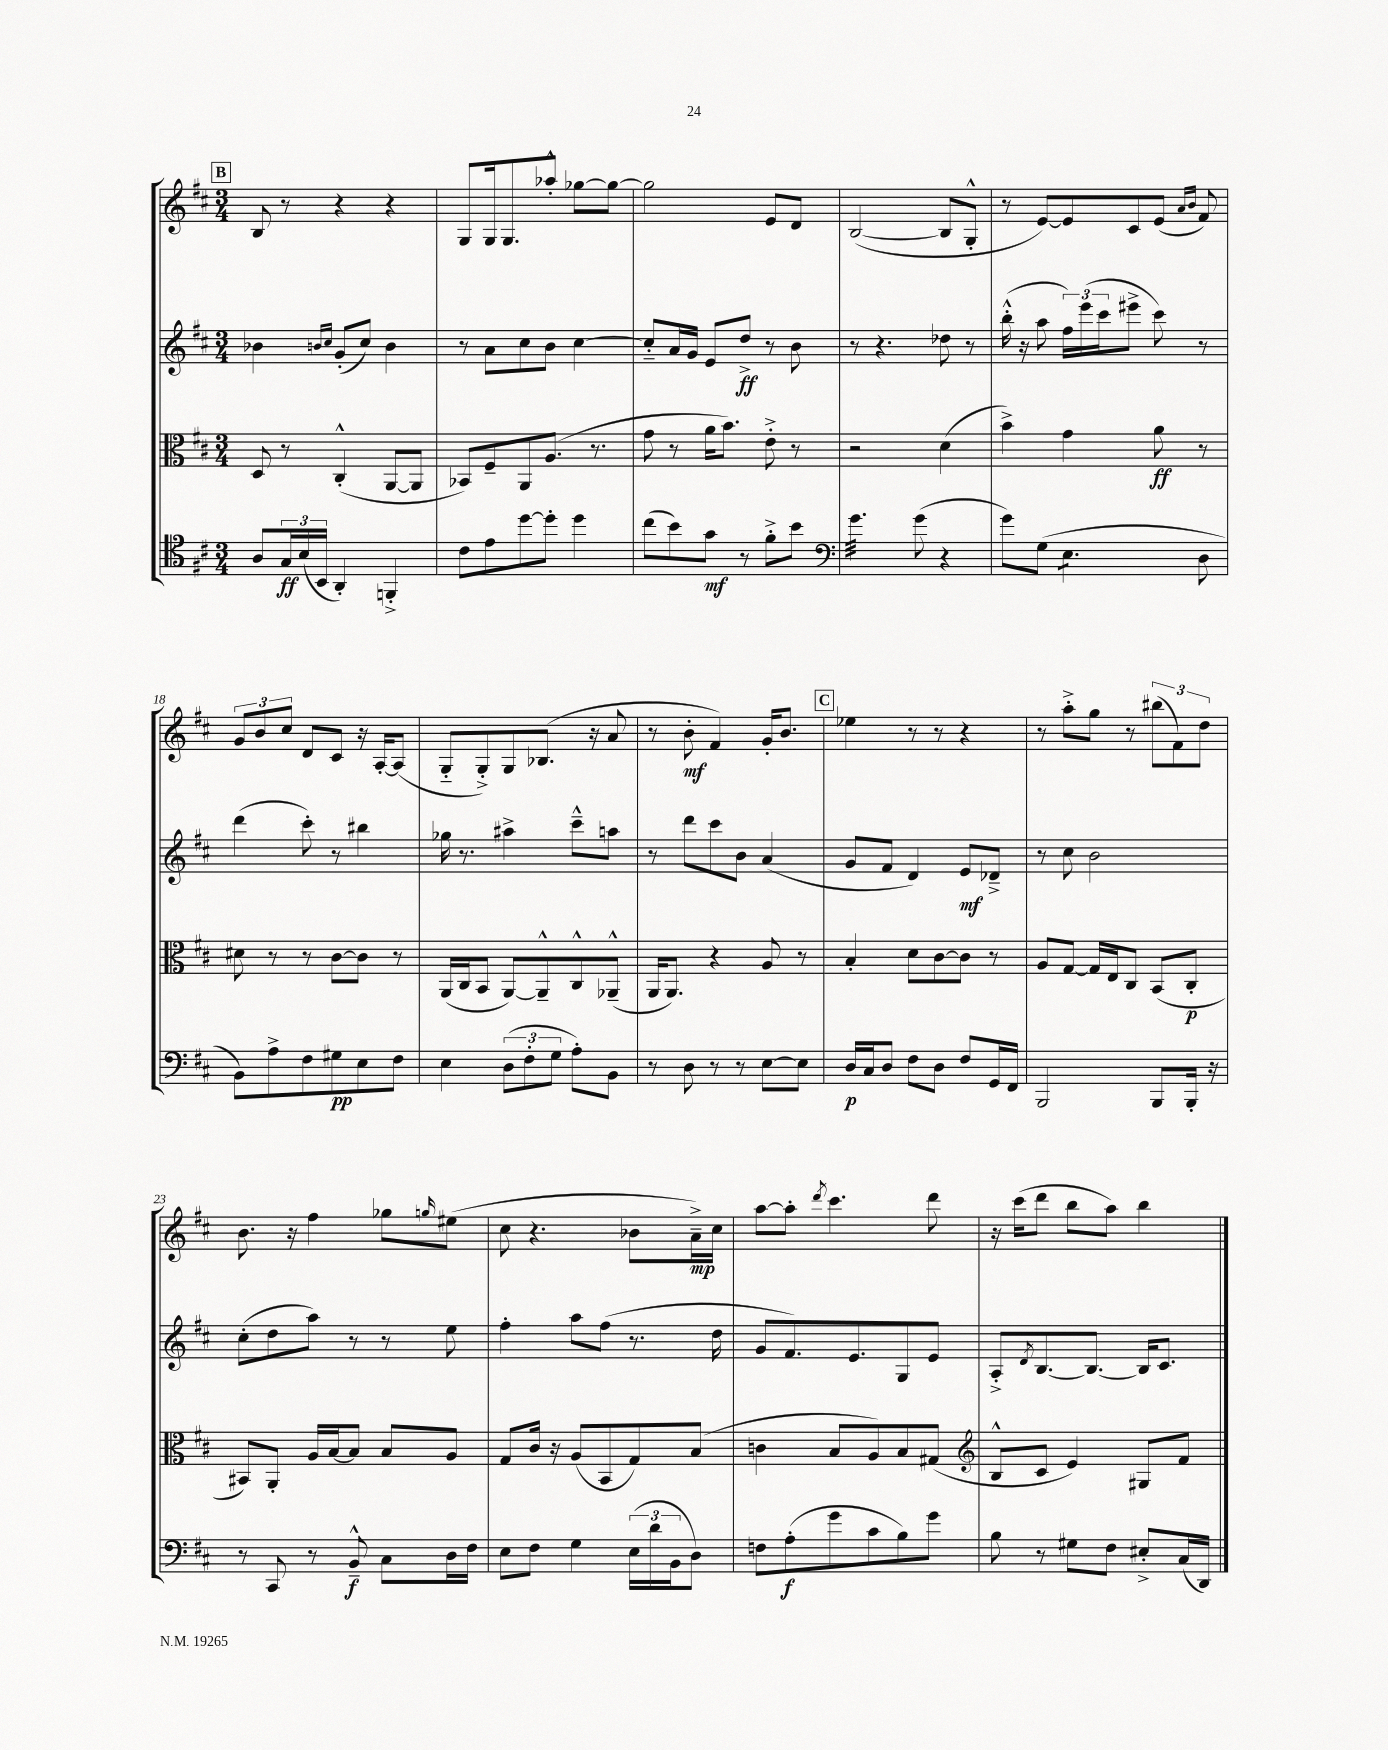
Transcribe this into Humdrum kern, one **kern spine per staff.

**kern	**kern	**kern	**kern
*staff4	*staff3	*staff2	*staff1
*clefC4	*clefC3	*clefG2	*clefG2
*k[f#c#]	*k[f#c#]	*k[f#c#]	*k[f#c#]
*M3/4	*M3/4	*M3/4	*M3/4
8A	8D	4b-	8B
24G	8r	.	8r
(24B	.	.	.
24BB	.	.	.
.	.	16qqb	.
.	.	16qqcc#	.
4AA')	(4C#'^^	(8g'	4r
.	.	8cc#)	.
4FF'^	[8AA	4b	4r
.	8AA]	.	.
=	=	=	=
8c#	8BB-)	8r	8G
8e	8F#~	8a	16G
.	.	.	8.G
[8dd	8AA	8cc#	.
8dd']	(8.A	8b	8aa-'^^
4dd	.	[4cc#	[8gg-
.	8.r	.	.
.	.	.	8gg-_
=	=	=	=
(8cc#	8g	8cc#'~]	2gg-]
8b)	8r	16a	.
.	.	16g	.
8g	16a	8e	.
.	8.b)	.	.
8r	.	8dd^	.
8f#'^	8e'^	8r	8e
8b	8r	8b	8d
=	=	=	=
*clefF4	*	*	*
4.g	2r	8r	([2B
.	.	4.r	.
(8g	.	.	.
4r	(4d	8dd-	8B]
.	.	8r	8G'^^
=	=	=	=
8g)	4b^)	(16bb'^^	8r
.	.	16r	.
(8G	.	8aa	[8e)
4.E	4g	24ff#)	8e]
.	.	(24eee	.
.	.	24ccc#	.
.	.	8eee#^	8c#
.	8a	8ccc#)	(8e
.	.	.	16qqa
.	.	.	16qqb
8D	8r	8r	8f#)
=	=	=	=
8BB)	8d#	(4ddd	12g
.	.	.	12b
8A^	8r	.	.
.	.	.	12cc#
8F#	8r	8ccc#')	8d
8G#	[8c#	8r	8c#
8E	8c#]	4bb#	16r
.	.	.	[16A'
8F#	8r	.	(8A]
=	=	=	=
4E	(16AA	16gg-	8G'~
.	16C#	8.r	.
.	8BB	.	8G'^)
(12D	[8AA)	4aa#^	8G
12F#'	.	.	.
.	8AA~^^]	.	(8.B-
12G	.	.	.
8A')	8C#^^	8ccc#~^^	.
.	.	.	16r
8BB	(8AA-~^^	8aa	8a
=	=	=	=
8r	16AA	8r	8r
.	8.AA)	.	.
8D	.	8ddd	8b'
8r	4r	8ccc#	4f#)
8r	.	8b	.
[8E	8A	(4a	16g'
.	.	.	8.b
8E]	8r	.	.
=	=	=	=
16D	4B'	8g	4ee-
16C#	.	.	.
8D	.	8f#	.
8F#	8d	4d)	8r
8D	[8c#	.	8r
8F#	8c#]	8e	4r
16GG	8r	8d-~^	.
16FF#	.	.	.
=	=	=	=
2BBB	8A	8r	8r
.	[8G	8cc#	8aa'^
.	16G]	2b	8gg
.	16E	.	.
.	8C#	.	8r
8BBB	(8BB	.	(12bb#
.	.	.	12f#)
16BBB'	8C#'	.	.
.	.	.	12dd
16r	.	.	.
=	=	=	=
8r	8BB#)	(8cc#'	8.b
8CC#	8AA'	8dd	.
.	.	.	16r
8r	16A	8aa)	4ff#
.	[16B	.	.
8BB~^^	8B]	8r	.
8C#	8B	8r	8gg-
.	.	.	16qqgg
16D	8A	8ee	(8ee#
16F#	.	.	.
=	=	=	=
8E	8G	4ff#'	8cc#
8F#	16c#	.	4.r
.	16r	.	.
4G	(8A	8aa	.
.	8BB	(8ff#	.
(24E	8G)	8.r	8b-
24d	.	.	.
24BB	.	.	.
8D)	(8B	.	16a~^)
.	.	16dd	16cc#
=	=	=	=
8F	4c	8g	[8aa
(8A'	.	8.f#)	8aa']
.	.	.	8qddd
8g	8B	.	4.ccc#
.	.	8.e	.
8c#	8A)	.	.
8B)	8B	8G	.
8g	(8G#	8e	8ddd
=	=	=	=
*	*clefG2	*	*
8B	8B^^	8A'^	16r
.	.	.	(16ccc#
.	.	8qd	.
8r	8c#	[8.B	8ddd
8G#	4e)	.	8bb
.	.	8.B_	.
8F#	.	.	8aa)
8E#'^	8G#	16B]	4bb
.	.	8.c#	.
(16C#	8f#	.	.
16DD)	.	.	.
==	==	==	==
*-	*-	*-	*-
